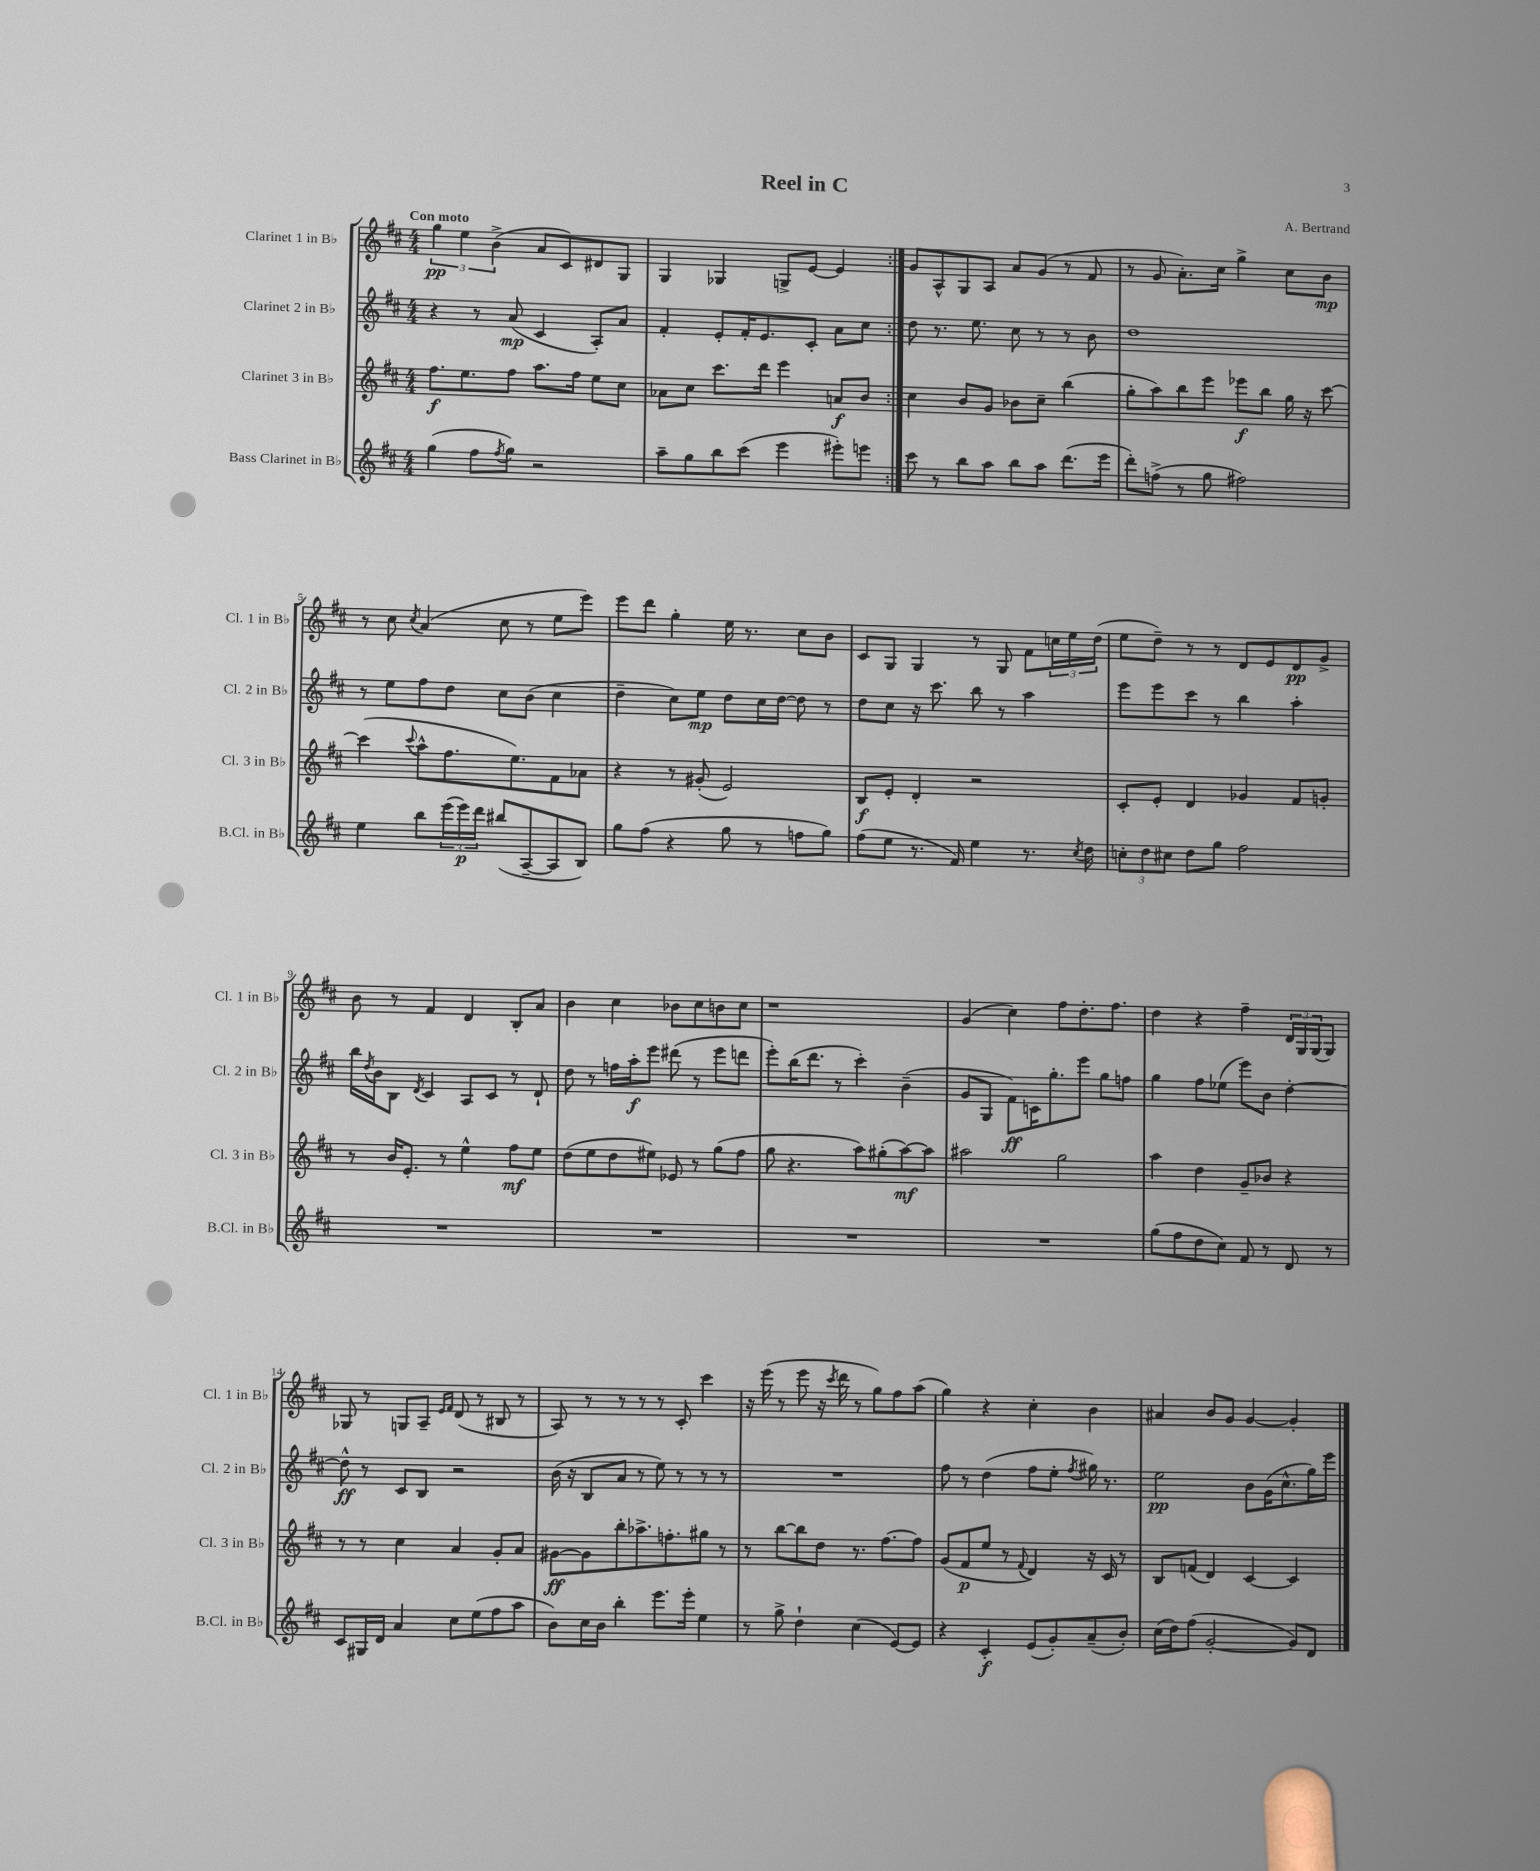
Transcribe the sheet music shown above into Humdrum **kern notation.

**kern	**kern	**kern	**kern
*staff4	*staff3	*staff2	*staff1
*clefG2	*clefG2	*clefG2	*clefG2
*k[f#c#]	*k[f#c#]	*k[f#c#]	*k[f#c#]
*M4/4	*M4/4	*M4/4	*M4/4
(4gg	8.ff#	4r	6gg
.	.	.	6ee
.	8.ee	.	.
8ff#	.	8r	.
.	.	.	(6b^
8qff#	.	.	.
8gg)	8ff#	(8a	.
2r	8.aa	4c#	8a
.	.	.	8c#)
.	16ff#	.	.
.	8ee	8A')	8d#
.	8cc#	8a	8G
=	=	=	=
8aa~	8a-	4f#'	4G
8gg	8cc#	.	.
8bb	8.ccc#	8e'	4G-
(8ccc#	.	16f#'	.
.	16ddd	8.e	.
4eee	4eee	.	8G^
.	.	8c#'	[8e
8eee#')	8a	8a	4e]
8eee	8b	8cc#	.
=:|!	=:|!	=:|!	=:|!
8ccc#	4cc#	8dd	8g
8r	.	8.r	8A^^
8bb	8b	.	8G
.	.	8.ee	.
8aa	8g	.	8A
8bb	8b-	8cc#	8a
8aa	8cc#~	8r	(8g
(8.ddd	(4bb	8r	8r
.	.	8b	8f#
16eee	.	.	.
=	=	=	=
8ddd')	8gg'	1dd	8r
(8ff^	8aa)	.	8g
8r	8bb	.	8.a')
8gg	8eee	.	.
.	.	.	16cc#
2ff#)	8eee-	.	4gg^
.	8bb	.	.
.	16gg	.	8cc#
.	16r	.	.
.	[8ccc#	.	8b
=	=	=	=
4ee	(4ccc#]	8r	8r
.	.	8ee	8cc#
.	8qqccc#	.	8qcc#
8bb	8aa^^	8ff#	(4a
(24eee	8.ff#	8dd	.
24eee)	.	.	.
24ddd	.	.	.
(8bb#	.	8cc#	8cc#
.	8.ee)	.	.
[8A~	.	(8b	8r
8A]	8f#	4cc#	8ee
8B)	8a-	.	8eee)
=	=	=	=
8gg	4r	4dd~	8eee
(8ff#	.	.	8ddd
4r	8r	8cc#)	4gg'
.	(8g#'	8ee	.
8gg	2e)	8dd	16ee
.	.	.	8.r
8r	.	16cc#	.
.	.	[16dd	.
8ff	.	8dd]	8cc#
8gg)	.	8r	8b
=	=	=	=
(8ff#	8B	8dd	8c#
8ee	8e'	8cc#	8G
8.r	4d'	16r	4G
.	.	8.ccc#	.
16f#)	.	.	.
4ee	2r	8bb	8r
.	.	8r	8G
8.r	.	4aa	8f#
.	.	.	24cc
.	.	.	24ee
8qcc#	.	.	.
16dd	.	.	.
.	.	.	(24dd
=	=	=	=
12cc'	8c#'	8eee	8ee
12dd	.	.	.
.	8e'	8eee	8dd~)
12cc#	.	.	.
8dd	4d	8ccc#	8r
8gg	.	8r	8r
2ff#	4g-	4bb	8d
.	.	.	8e
.	8f#	4aa'	8d
.	8g'	.	8g^
=	=	=	=
1r	8r	16bb	8b
.	.	8qdd	.
.	.	16b	.
.	16b	8B	8r
.	8.e'	.	.
.	.	8qd	.
.	.	4c#	4f#
.	8r	.	.
.	4ee^^	8A	4d
.	.	8c#	.
.	8ff#	8r	8B'
.	8ee	8d`	8a
=	=	=	=
1r	(8dd	8dd	4b
.	8ee	8r	.
.	8dd	16ff	4cc#
.	.	16aa'	.
.	8ee#)	8eee	.
.	8e-	(8ddd#	8b-
.	8r	8r	8cc#
.	(8gg	8eee	8b
.	8ff#	8ddd	8cc#
=	=	=	=
1r	8gg	8eee')	1r
.	4.r	(16bb	.
.	.	8.ddd	.
.	.	8r	.
.	8aa)	4ccc#')	.
.	(8gg#'	.	.
.	[8aa)	(4b~	.
.	8aa]	.	.
=	=	=	=
1r	2aa#	8g	(4g
.	.	8G	.
.	.	8f#)	4cc#)
.	.	16c	.
.	.	8.gg'	.
.	2gg	.	8ff#
.	.	8eee	8.dd'
.	.	8gg	.
.	.	.	8.ff#
.	.	8ff	.
=	=	=	=
(8gg	4aa	4gg	4dd
8ff#	.	.	.
8dd	4dd	8ff#	4r
8cc#)	.	(8ee-	.
8f#	8g~	8eee)	4ff#~
8r	8b-	8b	.
8d	4r	[4dd'	24d
.	.	.	24G
.	.	.	(24G
8r	.	.	8G)
=	=	=	=
8c#	8r	8dd^^]	8G-
16G#	8r	8r	8r
16d	.	.	.
4a	4cc#	8c#	8G
.	.	8B	8A~
.	.	.	16qqe
.	.	.	16qqf#
8cc#	4a	2r	(8d
(8ee	.	.	8r
8ff#	8g'	.	8B#
8aa	8a	.	8r
=	=	=	=
8b)	[8g#	(16b	8A)
.	.	16r	.
16cc#	8g#]	8B	8r
16b	.	.	.
4bb'	8bb'	8a	8r
.	8.aa-^	8r	8r
8.eee	.	8ee)	8r
.	8.ff'	.	.
.	.	8r	8c#'
16eee'	.	.	.
4ee	8gg#	8r	4ccc#
.	8r	8r	.
=	=	=	=
8r	8r	1r	16r
.	.	.	(16eee
8gg^	[8bb	.	8r
4dd`	8bb]	.	8eee
.	8dd	.	16r
.	.	.	8qccc#
.	.	.	16ddd
(4cc#	8.r	.	8r
.	.	.	8gg)
.	[8.ff#	.	.
[8e)	.	.	8ff#
8e]	8ff#]	.	(8aa
=	=	=	=
4r	(8g	8ff#	4gg)
.	8f#	8r	.
4c#'	8ee	(4dd	4r
.	8r	.	.
.	8qqf#	.	.
(8e	4d)	8ff#	4cc#'
8g')	.	8ee'	.
.	.	8qff#	.
(8a~	16r	16gg#)	4b
.	16c#	8.r	.
8b')	8r	.	.
=	=	=	=
(16cc#	8B	2ee	4a#
16dd)	.	.	.
(8ff#	(8f	.	.
[2g'	4d)	.	8b
.	.	.	8g
.	[4c#	8b	[4g
.	.	(16g	.
.	.	8.cc#^^	.
8g])	4c#]	.	4g']
8d	.	16gg)	.
.	.	16eee	.
==	==	==	==
*-	*-	*-	*-
